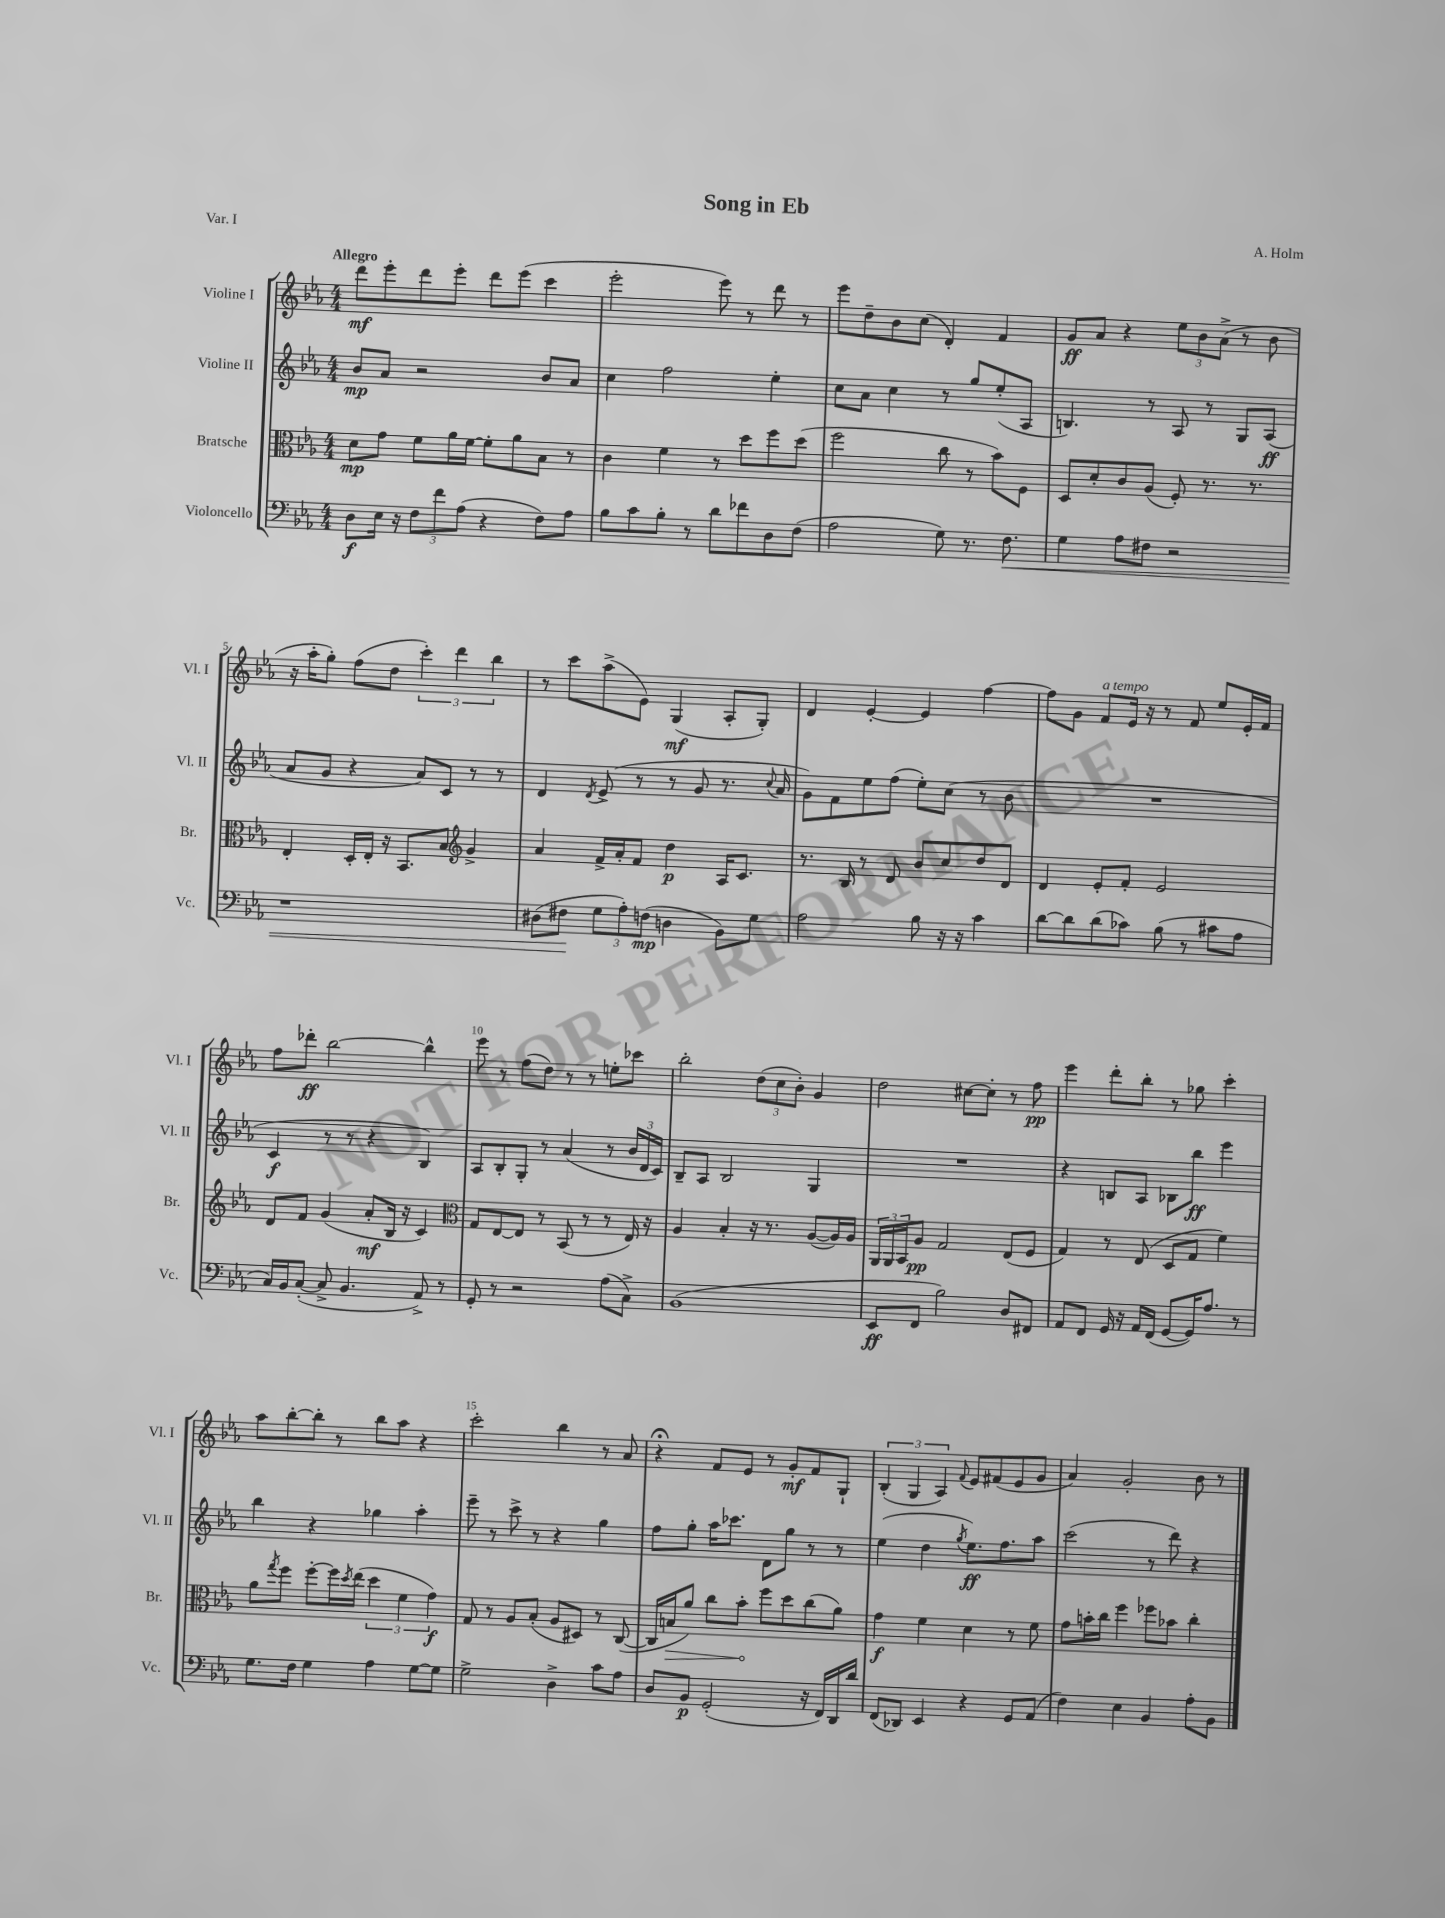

**kern	**kern	**kern	**kern
*staff4	*staff3	*staff2	*staff1
*clefF4	*clefC3	*clefG2	*clefG2
*k[b-e-a-]	*k[b-e-a-]	*k[b-e-a-]	*k[b-e-a-]
*M4/4	*M4/4	*M4/4	*M4/4
8D	8d	8b-	8ddd
16E-	8g	8a-	8eee-'
16r	.	.	.
12F	8f	2r	8ddd
12f	.	.	.
.	16a-	.	8eee-'
(12A-	.	.	.
.	[16f	.	.
4r	8f']	.	8ddd
.	8a-	.	(8eee-
8F)	8B-	8b-	4ccc
8A-	8r	8a-	.
=	=	=	=
8B-	4c	4cc	2eee-'
8c	.	.	.
8B-'	4f	2ff	.
8r	.	.	.
8d	8r	.	8eee-)
8f-	8dd	.	8r
8D	8ff	4ee-'	8ddd
(8F	(8dd	.	8r
=	=	=	=
2A-	2ff	8cc	8eee-
.	.	8a-	8dd~
.	.	4cc	8b-
.	.	.	(8cc
8G)	8cc	8r	4d')
8.r	8r	8gg	.
.	8b-)	(8ee-'	4f
8.F	.	.	.
.	8F	8A-	.
=	=	=	=
4G	8D	4.B)	8g
.	8d'	.	8a-
8A-	8c	.	4r
8F#	(8A-	8r	.
2r	8F')	8A-	12ee-
.	.	.	12b-
.	8.r	8r	.
.	.	.	(12a-^
.	.	8G	8r
.	8.r	.	.
.	.	(8A-	8b-
=	=	=	=
1r	4E-'	8a-	16r
.	.	.	16aa-'
.	.	8g	8gg')
.	16D'	4r	(8ff
.	16E-'	.	.
.	16r	.	8dd
.	8.BB-	.	.
.	.	8a-)	6ccc')
.	8B-	8c	.
.	.	.	6ddd
*	*clefG2	*	*
.	4g^	8r	.
.	.	.	6bb-
.	.	8r	.
=	=	=	=
(8D#	4a-	4d	8r
8F#	.	.	8ccc
.	.	8qd	.
12G	16f^	(8e-^	(8aa-^
.	16a-'	.	.
12A-')	.	.	.
.	8f	8r	8e-)
(12F	.	.	.
4D	4dd	8r	(4G
.	.	8g	.
8BB-)	16A-	8.r	8A-'
.	8.c	.	.
8G	.	.	8G')
.	.	8qqcc	.
.	.	16a-	.
=	=	=	=
2A-	8.r	8g)	4d
.	.	8f	.
.	16B-	.	.
.	8r	8ee-	[4e-'
.	8d	(8ff	.
8B-	8b-	8ee-')	4e-]
16r	8cc	(8cc	.
16r	.	.	.
4c	8dd	8r	[4ff
.	8d	8b-	.
=	=	=	=
[8d	4d	1r	8ff]
8d]	.	.	8g
(8d	8e-'	.	8f
8c-)	8f'	.	16e-
.	.	.	16r
(8B-	2e-	.	8r
8r	.	.	8f
8c#	.	.	8ee-
8A-	.	.	16e-'
.	.	.	16f
=	=	=	=
16C)	8d	4c	8ff
16BB-	.	.	.
([8C'	8f	.	8ddd-'
8C^]	(4g	8r	[2bb-
4.BB-	.	8r	.
.	8a-'	4r	.
.	16B-	.	.
.	16r	.	.
8AA-^)	4c)	4B-)	4bb-^^]
8r	.	.	.
=	=	=	=
*	*clefC3	*	*
8GG'	8G	8A-	8eee-
8r	[8E-	8B-'	8r
2r	8E-]	8G'	(8ff
.	8r	8r	8dd)
.	(8BB-	(4a-	8r
.	8r	.	8r
(8A-	8r	8r	8ee'
8C^)	16E-)	24b-	8ccc-
.	.	24d	.
.	16r	.	.
.	.	24c)	.
=	=	=	=
(1BB-	4A-	8B-~	2bb-'
.	.	8A-	.
.	4B-'	2B-	.
.	16r	.	(12dd
.	8.r	.	.
.	.	.	12cc
.	.	.	12b-')
.	([8A-	4G	4g
.	16A-])	.	.
.	16A-	.	.
=	=	=	=
8EE-	24AA-	1r	2dd
.	24AA-	.	.
.	24BB-	.	.
8FF	8A-	.	.
2B-)	2G	.	.
.	.	.	[8cc#
.	.	.	8cc#']
8D	(8E-	.	8r
8FF#	8F	.	8ff
=	=	=	=
8AA-	4G)	4r	4eee-
8FF	.	.	.
16GG	8r	8B	8ddd'
16r	.	.	.
16AA-	(8E-	8A-	8bb-'
(16FF	.	.	.
[8GG	8D	8B-	8r
16GG])	8G	8bb-	8gg-
8.A-	.	.	.
.	4f)	4eee-	4ccc'
8r	.	.	.
=	=	=	=
8.G	8a-	4bb-	8aa-
.	8qgg	.	.
.	8ff	.	[8bb-'
16F	.	.	.
4G	[8ff'	4r	8bb-']
.	16ff]	.	8r
.	8qdd	.	.
.	(16ee-	.	.
4A-	6dd	4gg-	8bb-
.	.	.	8aa-
.	6f	.	.
[8G	.	4aa-'	4r
.	6g)	.	.
8G]	.	.	.
=	=	=	=
2G^	8G	8eee-~	2ccc'
.	8r	8r	.
.	8A-	8ccc^	.
.	(8B-'	8r	.
4D^	8A-	4r	4bb-
.	8D#)	.	.
8c	8r	4gg	8r
8A-	([8C	.	8a-
=	=	=	=
8D	16C]	8ff	4r;
.	16B	.	.
8BB-	8a-)	8gg'	.
(2GG'	8cc	16aa-	8f
.	.	8.ccc-	.
.	8b-'	.	8e-
.	8ff	8d	8r
.	8dd	8gg	8g'
16r	(8cc	8r	8f
16FF)	.	.	.
16DD	8a-)	8r	8G`
16d	.	.	.
=	=	=	=
(8FF	4g	(4ee-	(6B-'
8DD-)	.	.	.
.	.	.	6G
4EE-	4f	4dd	.
.	.	.	6A-)
.	.	8qgg	8qqf
4r	4d	8.ee-)	8e-
.	.	.	(8f#
.	.	8.ff	.
8GG	8r	.	8e-
(8AA-	8f	8aa-	8g
=	=	=	=
4F)	8g	(2ccc	4a-)
.	16b'	.	.
.	16cc	.	.
4E-	4ff	.	2g'
4BB-	8ff-	8r	.
.	8b-	8ddd)	.
8A-'	4cc'	4r	8b-
8BB-	.	.	8r
==	==	==	==
*-	*-	*-	*-
